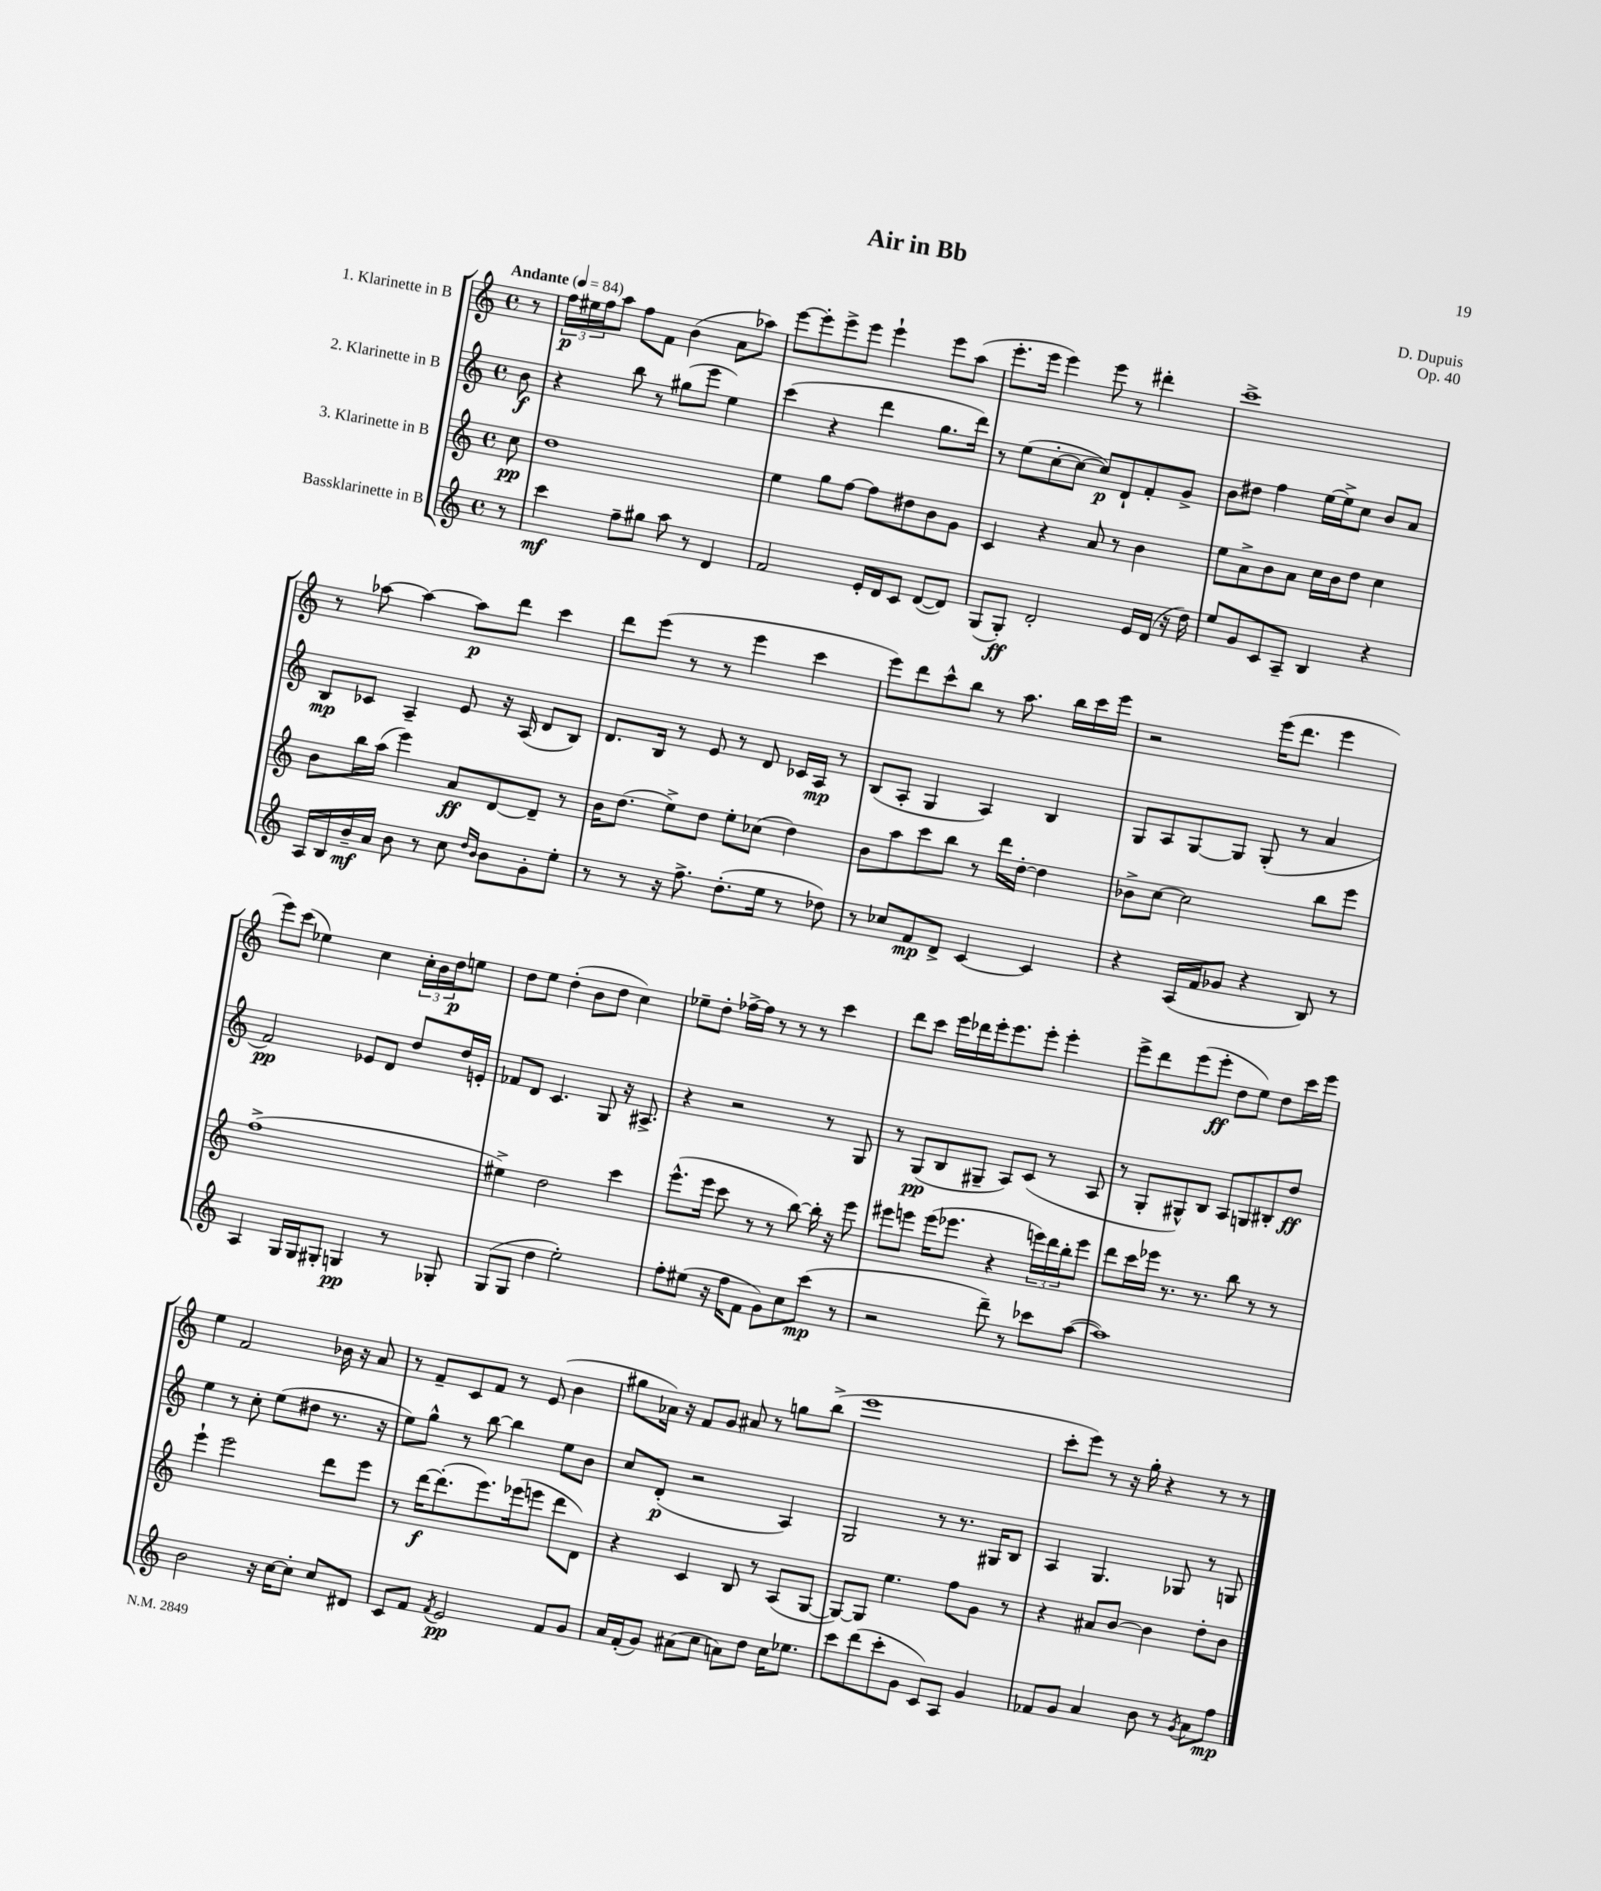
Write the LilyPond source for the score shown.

\header { title = "Air in Bb" composer = "D. Dupuis" opus = "Op. 40" }
<<
\new StaffGroup <<
\new Staff = "s0" \with { instrumentName = "1. Klarinette in B" } {
    \clef treble \key c \major \defaultTimeSignature \time 4/4 \partial 8 \tempo "Andante" 4 = 84
    r8 |
    \tuplet 3/2 { f''16\p eis''16 f''16 } a''8 f''8 f'8 b'4( a'8 aes''8) |
    e'''8~ e'''8-. e'''8-> e'''8 e'''4-! e'''8 a''8( |
    e'''8.-. e'''16 e'''4) e'''8 r8 dis'''4-. |
    c'''1-> |
    r8 aes''8~ aes''4~ aes''8\p d'''8 c'''4 |
    d'''8 e'''8( r8 r8 e'''4 c'''4 |
    e'''8) d'''8 c'''8-^ b''8 r8 a''8. b''16 c'''16 e'''16 |
    r2 e'''16( d'''8. e'''4 |
    e'''8) c'''8( ees''4) c''4 \tuplet 3/2 { c''16-. b'16 d''16\p } e''8 |
    d''8 e''8 d''4-.( b'8 d''8 c''4) |
    ees''8-- d''8-. fes''16~-> fes''16 r8 r8 r8 c'''4 |
    d'''8 c'''8 e'''16 des'''16 e'''16-. e'''8. e'''8-. e'''4-. |
    e'''8-> d'''8 e'''8( e'''8-.\ff d''8 e''8) d''8 c'''16 e'''16 |
    e''4 f'2 bes'16 r16 a'8 |
    r8 f'8-- c'8 f'8 r8 e'8( b'4 |
    gis''8 aes'16) r16 f'8 g'8 ais'8 r8 g''8 b''8->( |
    e'''1 |
    c'''8-. e'''8) r8 r16 g''16-. r4 r8 r8 \bar "|." |
}
\new Staff = "s1" \with { instrumentName = "2. Klarinette in B" } {
    \clef treble \key c \major \defaultTimeSignature \time 4/4 \partial 8
    b'8\f |
    r4 b''8 r8 gis''8( e'''8 e''4) |
    c'''4( r4 d'''4 g''8. d'''16) |
    r8 e''8( c''8~-. c''8~ c''8\p) d'8-! f'8-. g'8-> |
    b'8 dis''8 f''4 e''16~ e''16-> c''8 b'8 a'8 |
    b8\mp ces'8 a4-- e'8 r16 a16( d'8 b8) |
    d'8. b16 r8 e'8 r8 d'8 ces'16 a16\mp r8 |
    b8( a8-. g4 a4) b4 |
    g8 a8 g8~ g8 g8-.( r8 a'4 |
    f'2\pp) ees'8 d'8 d''8 d''16 e'16-. |
    fes'8 d'8 c'4. g8 r16 ais8.-> |
    r4 r2 r8 g8 |
    r8 g8\pp( b8 gis8-- a8) c'8( r8 a8 |
    r8 g8-. gis8-^) b8 a8 g8 bis8-. d''8\ff |
    e''4 r8 c''8-. e''8( dis''8 r8. r16 |
    e''8) g''8-^ r8 b''8~ b''4 e''8 b'8 |
    c''8 d'8-.\p( r2 a4) |
    g2 r8 r8. gis16 b8 |
    a4 g4. ges8 r8 g8 \bar "|." |
}
\new Staff = "s2" \with { instrumentName = "3. Klarinette in B" } {
    \clef treble \key c \major \defaultTimeSignature \time 4/4 \partial 8
    c''8\pp |
    d''1 |
    e''4 g''8 f''8~ f''8 dis''8 b'8 g'8 |
    c'4 r4 a'8 r8 b'4 |
    e''8 a'8-> b'8 a'8 c''16 b'16 d''8 c''4 |
    b'8 b''16 a''16( e'''4) a'8\ff d'8~ d'8-- r8 |
    b'16 d''8.( e''8->) d''8 e''8-. ces''8( d''4) |
    b'8 a''8 c'''8 b''8 r8 d'''16 d''16~-. d''4 |
    bes'8-> c''8~ c''2 b''8 e'''8 |
    f''1->( |
    eis''4->) d''2 c'''4 |
    e'''8.-^( e'''16 c'''8 r8 r8 b''8~) b''16-. r16 e'''8 |
    eis'''8 e'''8 e'''16( ees'''8. r4 \tuplet 3/2 { e'''16) d'''16 b''16-. } e'''8 |
    d'''8 c'''16 ees'''16 r8. r8. b''8 r8 r8 |
    e'''4-! e'''2 d'''8 e'''8 |
    r8 d'''16~\f d'''8.-.( e'''8.) ees'''16( e'''8 d'''8 d'8) |
    r4 c'4 b8 r8 a8( g8~ |
    g8~) g8 e''4. f''8 g'8 r8 |
    r4 ais'8 b'8~ b'4 d''8-. b'8 \bar "|." |
}
\new Staff = "s3" \with { instrumentName = "Bassklarinette in B" } {
    \clef treble \key c \major \defaultTimeSignature \time 4/4 \partial 8
    r8 |
    c'''4\mf f''8-- gis''8 a''8 r8 d'4 |
    f'2 e'16-. d'16 c'8 d'8~( d'8) |
    g8( g8-.\ff) d'2-. e'16 d'16( r16 d''16) |
    e''8 g'8 c'8 a8-- b4 r4 |
    a16 b16 b'16--\mf a'16 b'8 r8 c''8 \grace { d''16 b'16 } b'8 g'8-. e''8-. |
    r8 r8 r16 f''8.-> d''8.-.( e''16 r8 des''8) |
    r8 ces''8 f'8\mp d'8-> c'4~ c'4 |
    r4 a16( f'16 ges'8 r4 b8) r8 |
    a4 g16 g16 gis8-. g4\pp r8 ges8-. |
    g8( g8 d''4 e''2-.) |
    f''8-. eis''8( r16 f''16 f'8 g'8) c''8 c'''8\mp( r8 |
    r2 d'''8--) r8 ces'''8 a''8~( |
    a''1) |
    b'2 r16 c''16~ c''8-. c''8 dis'8 |
    c'8 f'8 \acciaccatura { f'8 } e'2\pp f'8 g'8 |
    a'16 f'16-.( g'8) ais'8( c''8 a'8) d''8 c''16 ees''8. |
    c'''8 d'''8( c'''8-. g'8 c'8) a8 g'4 |
    fes'8 g'8 a'4 b'8 r8 \acciaccatura { g'8 } a'8 f''8\mp \bar "|." |
}
>>
>>
\layout { \context { \Score \remove "Bar_number_engraver" } }
